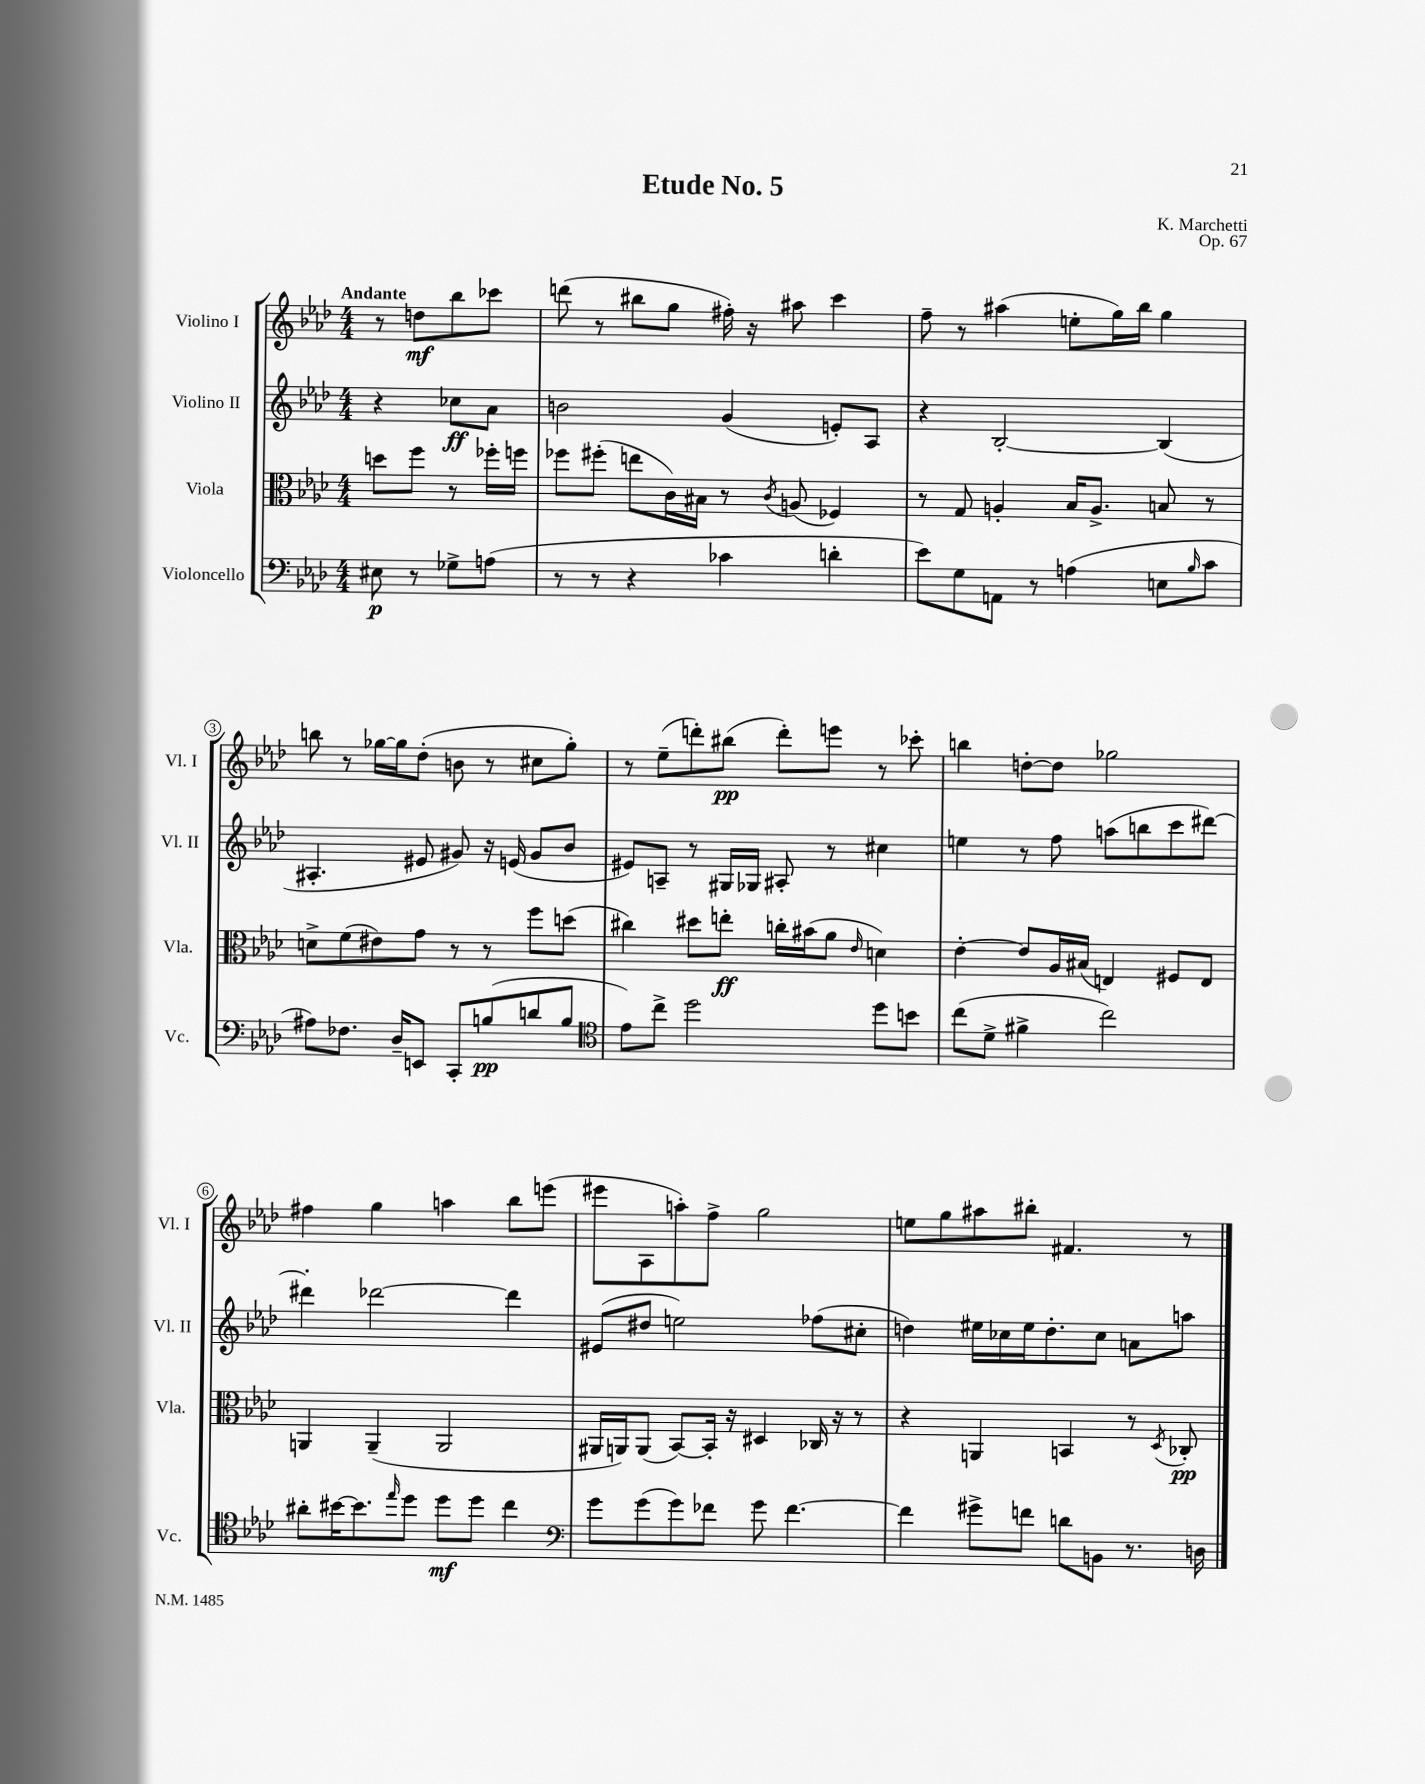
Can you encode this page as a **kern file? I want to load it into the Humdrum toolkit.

**kern	**kern	**kern	**kern
*staff4	*staff3	*staff2	*staff1
*clefF4	*clefC3	*clefG2	*clefG2
*k[b-e-a-d-]	*k[b-e-a-d-]	*k[b-e-a-d-]	*k[b-e-a-d-]
*M4/4	*M4/4	*M4/4	*M4/4
8E#	8dd	4r	8r
8r	8ff	.	8dd
8G-^	8r	8cc-	8bb-
(8A	16ff-'	8a-	8ccc-
.	16ff	.	.
=	=	=	=
8r	8ff-	2b	(8ddd
8r	(8ff#'	.	8r
4r	8ee	.	8bb#
.	16c)	.	8gg
.	16B#	.	.
4c-	8r	(4g	16ff#')
.	.	.	16r
.	8qc	.	.
.	(8A	.	8aa#
4d'	4F-)	8e')	4ccc
.	.	8A-	.
=	=	=	=
8e-)	8r	4r	8ff~
8G	8G	.	8r
8AA	4A'	[2B-'	(4aa#
8r	.	.	.
(4A	16B-	.	8ee'
.	8.A^	.	.
.	.	.	16gg)
.	.	.	16bb-
8E	8B	(4B-]	4gg
16qqB-	.	.	.
8c	8r	.	.
=	=	=	=
8A#)	8d^	4.A#'	8bb
8.F-	(8f	.	8r
.	8e#)	.	[16gg-
16D-~	.	.	16gg-]
8EE	8g	8e#	(8dd-'
8CC'	8r	8g#)	8b
(8B	8r	16r	8r
.	.	(16e	.
8d	8ff	8g#	8cc#
8B	(8dd	8b-	8gg-')
=	=	=	=
*clefC4	*	*	*
8e-)	4cc#)	8e#)	8r
8cc^	.	8A~	(8ee-~
2dd-	8dd#	8r	8ddd')
.	8ee'	16G#	(8bb#
.	.	16G-	.
.	16cc'	8A#'	8ddd')
.	(16b#	.	.
.	8a-	8r	8eee
.	16qqe-	.	.
8dd-	4d)	4cc#	8r
8b	.	.	8ccc-'
=	=	=	=
(8cc	[4e-'	4ee	4bb
8d-^	.	.	.
4f#^	8e-]	8r	[8dd'
.	16A-	8ff	8dd]
.	(16B#	.	.
2cc)	4E)	(8aa	2gg-
.	.	8bb	.
.	8F#	8ccc	.
.	8E	[8ddd#)	.
=	=	=	=
8a#'	4AA	4ddd#']	4ff#
[16b#	.	.	.
8.b#]	.	.	.
.	(4AA~	[2ddd-	4gg
16qqee-	.	.	.
8dd-	.	.	.
8dd-	2AA	.	4aa
8dd-	.	.	.
4cc	.	4ddd-]	8bb-
.	.	.	(8eee
=	=	=	=
*clefF4	*	*	*
8g	16AA#	(8e#	8eee#
.	16AA)	.	.
(8g	(8AA	8dd#	8A-
8g)	[8BB-)	2ee)	8aa')
8f-	16BB-']	.	8ff^
.	16r	.	.
8g	4D#	.	2gg
[4.f-	.	.	.
.	16C-	(8ff-	.
.	16r	.	.
.	8r	8cc#'	.
=	=	=	=
4f-]	4r	4dd)	8ee
.	.	.	8gg
8g#^	4AA	16ee#	8aa#
.	.	16cc-	.
8f	.	16ee#	8bb#'
.	.	8.dd'	.
8d	4BB	.	4.f#
8BB	.	8cc-	.
8.r	8r	8a	.
.	8qD-	.	.
.	8C-'	8aa	8r
16D	.	.	.
==	==	==	==
*-	*-	*-	*-
